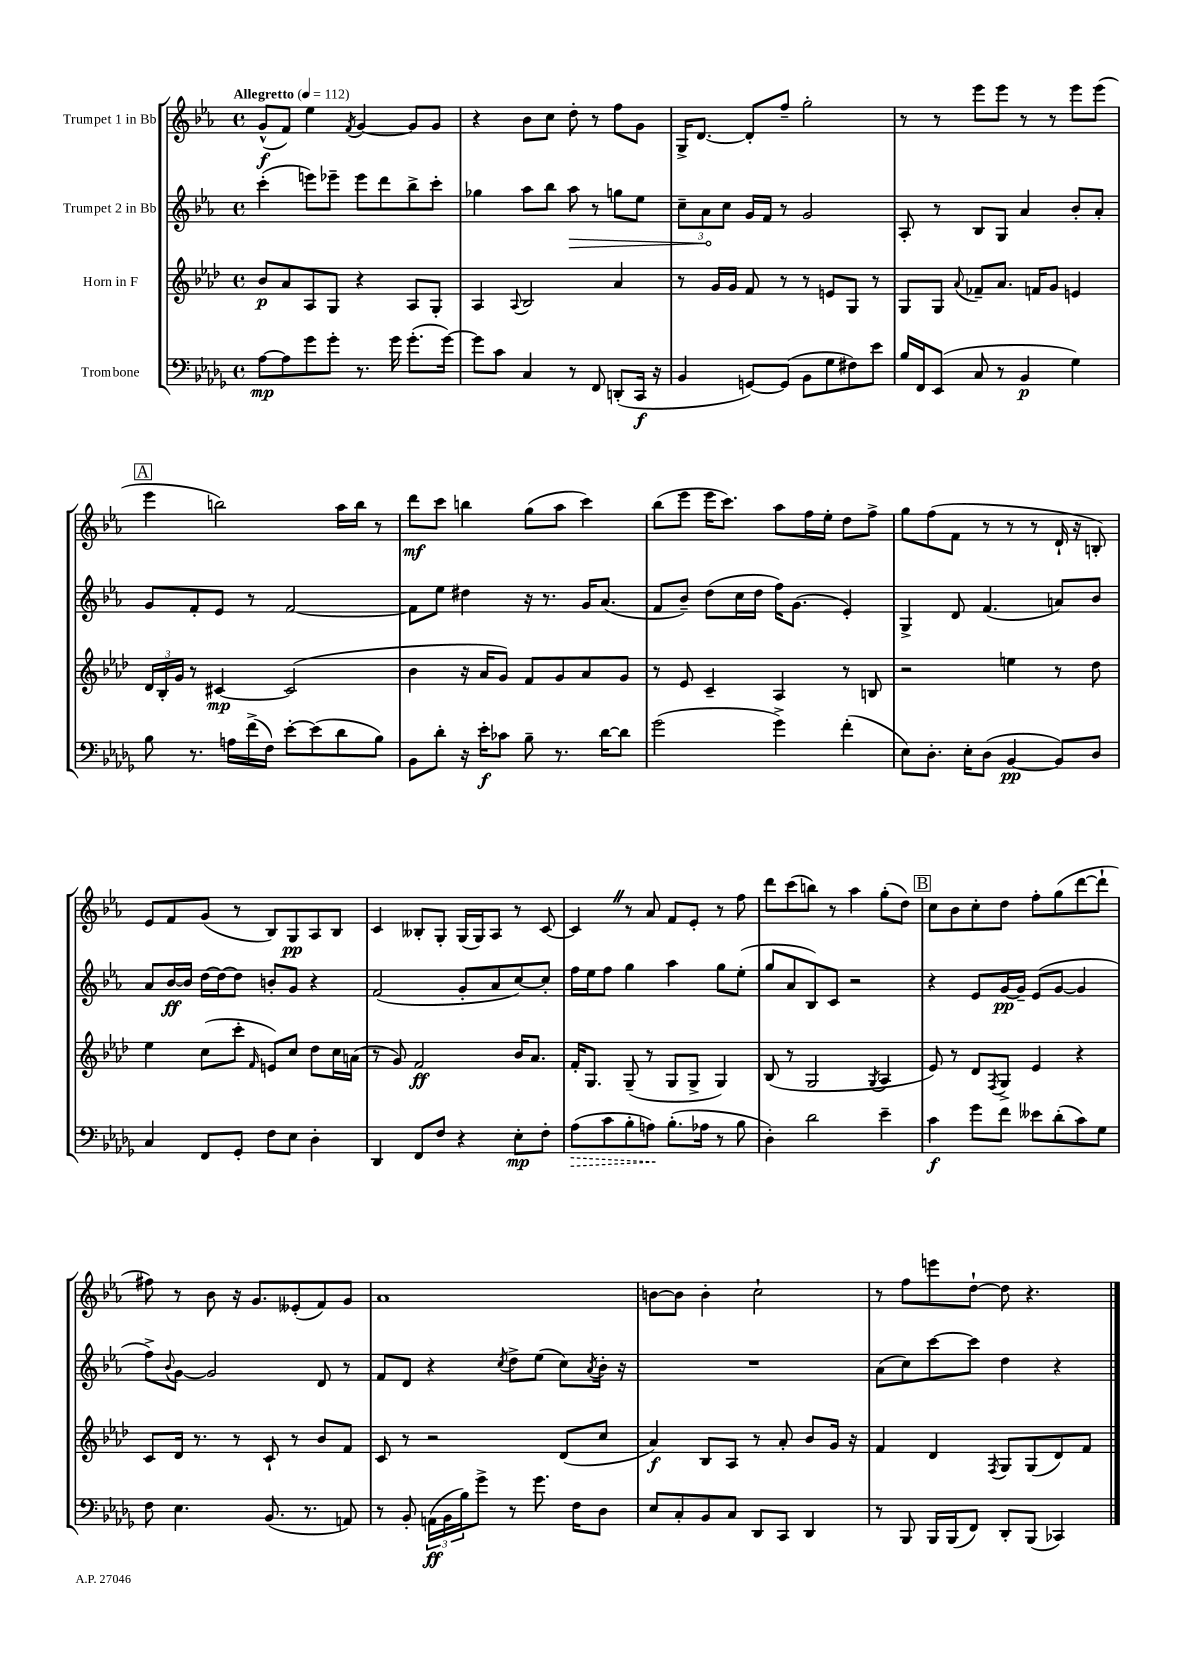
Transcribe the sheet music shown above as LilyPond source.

<<
\new StaffGroup <<
\new Staff = "s0" \with { instrumentName = "Trumpet 1 in Bb" } {
    \clef treble \key ees \major \defaultTimeSignature \time 4/4 \tempo "Allegretto" 4 = 112
    g'8-^\f( f'8) ees''4 \acciaccatura { f'8 } g'4~ g'8 g'8 |
    r4 bes'8 c''8 d''8-. r8 f''8 g'8 |
    g16-> d'8.~ d'8-. f''8-- g''2-. |
    r8 r8 ees'''8 ees'''8 r8 r8 ees'''8 ees'''8( |
    \mark \markup { \box "A" } ees'''4 b''2) aes''16 b''16 r8 |
    d'''8\mf c'''8 b''4 g''8( aes''8 c'''4) |
    bes''8( ees'''8 ees'''16 c'''8.) aes''8 f''16 ees''16-. d''8 f''8-> |
    g''8 f''8( f'8 r8 r8 r8 d'16-! r16 b8-.) |
    ees'8 f'8 g'8( r8 bes8) g8\pp aes8 bes8 |
    c'4 beses8-. g8-. g16( g16) aes8 r8 c'8~ |
    c'4 \once \override BreathingSign.text = \markup { \musicglyph "scripts.caesura.straight" } \breathe r8 aes'8 f'8 ees'8-. r8 f''8 |
    d'''8 c'''8( b''8) r8 aes''4 g''8-.( d''8) |
    \mark \markup { \box "B" } c''8 bes'8 c''8-. d''8 f''8-. g''8( d'''8~ d'''8-! |
    fis''8) r8 bes'8 r16 g'8. eeses'8-.( f'8) g'8 |
    aes'1 |
    b'8~ b'8 b'4-. c''2-! |
    r8 f''8 e'''8 d''8~-! d''8 r4. \bar "|." |
}
\new Staff = "s1" \with { instrumentName = "Trumpet 2 in Bb" } {
    \clef treble \key ees \major \defaultTimeSignature \time 4/4
    c'''4-.( e'''8) ees'''8-- ees'''8 d'''8 bes''8-> c'''8-. |
    ges''4 aes''8 bes''8 \once \override Hairpin.circled-tip = ##t aes''8\> r8 g''8 ees''8 |
    \tuplet 3/2 { c''8-- aes'8\! c''8 } g'16 f'16 r8 g'2 |
    aes8-. r8 bes8 g8 aes'4 bes'8-. aes'8-. |
    \mark \markup { \box "A" } g'8 f'8-. ees'8 r8 f'2~ |
    f'8 ees''8 dis''4 r16 r8. g'16 aes'8.( |
    f'8 bes'8--) d''8( c''16 d''16 f''16) g'8.( ees'4-.) |
    g4-> d'8 f'4.( a'8) bes'8 |
    aes'8 bes'16~\ff bes'16 d''16~ d''16~ d''8 b'8-. g'8 r4 |
    f'2( g'8-. aes'8 c''8~) c''8-. |
    f''16 ees''16 f''8 g''4 aes''4 g''8 ees''8-.( |
    g''8 aes'8 bes8) c'8 r2 |
    \mark \markup { \box "B" } r4 ees'8 g'16~\pp g'16-- ees'8( g'8~ g'4 |
    f''8->) \appoggiatura { bes'8 } g'8~ g'2 d'8 r8 |
    f'8 d'8 r4 \acciaccatura { c''8 } d''8-> ees''8( c''8) \acciaccatura { aes'8 } bes'16-. r16 |
    R1 |
    aes'8( c''8) c'''8~ c'''8 d''4 r4 \bar "|." |
}
\new Staff = "s2" \with { instrumentName = "Horn in F" } {
    \clef treble \key aes \major \defaultTimeSignature \time 4/4
    bes'8\p aes'8 aes8 g8 r4 aes8 g8-. |
    aes4 \appoggiatura { aes8 } bes2 aes'4 |
    r8 g'16 g'16 f'8 r8 r8 e'8 g8 r8 |
    g8 g8 \appoggiatura { aes'8 } fes'8-- aes'8. f'16 g'8 e'4 |
    \mark \markup { \box "A" } \tuplet 3/2 { des'16 bes16-. g'16 } r8 cis'4~\mp cis'2( |
    bes'4 r16 aes'16 g'8) f'8 g'8 aes'8 g'8 |
    r8 ees'8 c'4-- aes4 r8 b8 |
    r2 e''4 r8 des''8 |
    ees''4 c''8( c'''8-. \grace { f'16 } e'8) c''8 des''8 c''16 a'16( |
    r8 g'8) f'2\ff bes'16 aes'8. |
    f'16-. g8. g8--( r8 g8 g8-> g4) |
    bes8( r8 g2 \acciaccatura { g8 } aes4 |
    \mark \markup { \box "B" } ees'8) r8 des'8 \acciaccatura { f8 } g8-> ees'4 r4 |
    c'8 des'16 r8. r8 c'8-! r8 bes'8 f'8 |
    c'8 r8 r2 des'8( c''8 |
    aes'4\f) bes8 aes8 r8 aes'8-. bes'8 g'16 r16 |
    f'4 des'4 \acciaccatura { f8 } g8 g8( des'8) f'8 \bar "|." |
}
\new Staff = "s3" \with { instrumentName = "Trombone" } {
    \clef bass \key des \major \defaultTimeSignature \time 4/4
    aes8~\mp aes8 ges'8 ges'8-. r8. ges'16 ges'8.-.( ges'16~) |
    ges'8 c'8 c4 r8 f,8 d,8-.( c,16\f r16 |
    bes,4 g,8~) g,8( bes,8 ges8 fis8) ees'8 |
    bes16 f,16 ees,8( c8 r8 bes,4\p ges4) |
    \mark \markup { \box "A" } bes8 r8. a16 f'16->( f16) ees'8~-. ees'8( des'8 bes8) |
    bes,8 des'8-. r16 ees'16-.\f ces'8 bes8-- r8. des'16~ des'8 |
    ges'2( ges'4->) f'4-.( |
    ees8) des8.-. ees16-. des8( bes,4~\pp bes,8) des8 |
    c4 f,8 ges,8-. f8 ees8 des4-. |
    des,4 f,8 f8 r4 ees8-.\mp f8-. |
    \once \override Hairpin.style = #'dashed-line aes8\>( c'8 bes8-. a8\!) bes8.-.( aes16 r8 bes8 |
    des4-.) des'2 ees'4-- |
    \mark \markup { \box "B" } c'4\f ges'8 f'8 eeses'8 des'8-.( c'8) ges8 |
    f8 ees4. bes,8.( r8. a,8) |
    r8 bes,8-. \tuplet 3/2 { a,16\ff( bes,16 bes16) } ges'8-> r8 ges'8. f16 des8 |
    ees8 c8-. bes,8 c8 des,8 c,8 des,4 |
    r8 bes,,8 bes,,16 bes,,16( f,8) des,8-. bes,,8( ces,4) \bar "|." |
}
>>
>>
\layout { \context { \Score \remove "Bar_number_engraver" } }
